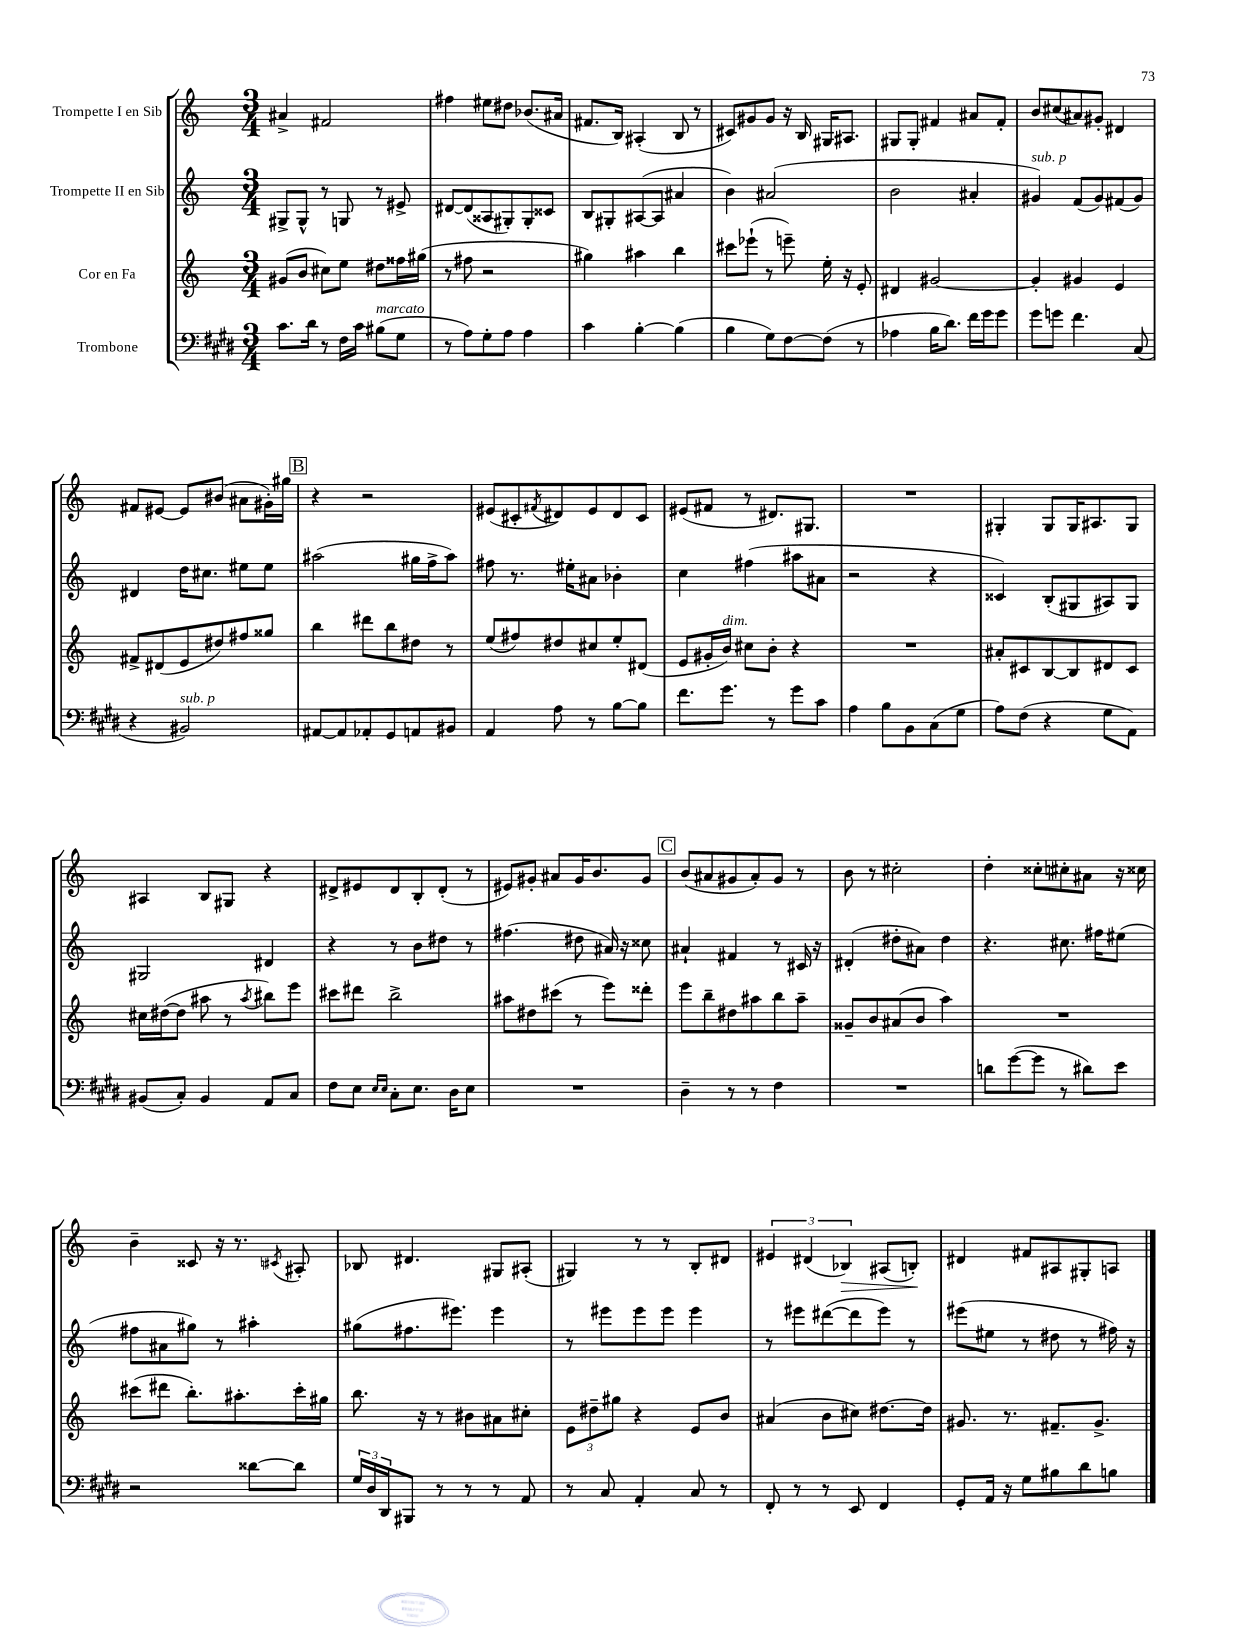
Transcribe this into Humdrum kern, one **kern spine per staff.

**kern	**kern	**kern	**kern	**dynam
*part4	*part3	*part2	*part1	*part1
*staff4	*staff3	*staff2	*staff1	*staff1
*I"Trombone	*I"Cor en Fa	*I"Trompette II en Sib	*I"Trompette I en Sib	*
*clefF4	*clefG2	*clefG2	*clefG2	*
*k[f#c#g#d#]	*k[]	*k[]	*k[]	*
*M3/4	*M3/4	*M3/4	*M3/4	*
=6	=6	=6	=6	=6
8.c#\L	(8g#X/L	8G#X^/L	4a#X^/	.
.	8b/J	8G#^^/J	.	.
16d#\Jk	.	.	.	.
8r	8cc#X\L)	8r	2f#X/	.
16F#\LL	8ee\J	8Gn/	.	.
16c#\JJ	.	.	.	.
!LO:TX:a:i:t=marcato	!	!	!	!
(8B#X\L	8dd#X\L	8r	.	.
8G#\J	16ff##X\L	8e#X^/	.	.
.	(16gg#X\JJ	.	.	.
=7	=7	=7	=7	=7
8r	8r	[8d#X/L	4ff#X\	.
8A\L)	8ff#X\	(8d#/]	.	.
8G#'\	2r	8A##X/	8ee#X\L	.
8A\J	.	8G#X'/)	8dd#X\J	.
4A\	.	8G#'/	(8.b-X/L	.
.	.	8c##X/J	.	.
.	.	.	16a#X/Jk	.
=8	=8	=8	=8	=8
4c#\	4gg#X\)	8B/L	8.f#X/L	.
.	.	8G#X'/	.	.
.	.	.	16B/Jk)	.
[4B'\	4aa#X\	([8A#X/	(4A#X'/	.
.	.	8A#/J]	.	.
(4B\]	4bb\	4a#X/	8B/	.
.	.	.	8r	.
=9	=9	=9	=9	=9
4B\	8ccc#X\L	4b\)	8c#X/L)	.
.	(8eee-X`\J	.	8g#X/	.
8G#\L)	8r	(2a#X/	8g#/J	.
[8F#\	8eeen~\)	.	16r	.
.	.	.	16B/	.
(8F#\J]	16ee'\	.	16G#X/KL	.
.	16r	.	8.A#X/J	.
8r	8e'/	.	.	.
=10	=10	=10	=10	=10
4A-X\	4d#X/	2b\	8G#X/L	.
.	.	.	8G#'/J	.
16B\KL	[2g#X/	.	4f#X/	.
8.d#\J)	.	.	.	.
16f#\LL	.	4a#X'/	8a#X/L	.
16g#\J	.	.	.	.
8g#\J	.	.	8f#'/J	.
=11	=11	=11	=11	=11
!	!	!LO:TX:a:i:t=sub. p	!	!
8g#\L	4g#'/]	4g#X/)	8b/L	.
8gn\J	.	.	(8cc#X/	.
4.f#\	4g#X/	(8f/L	8a#X/)	.
.	.	8g#/)	8g#X'/J	.
.	4e/	(8f#X/	4d#X/	.
(8C#/	.	8g#/J)	.	.
!!LO:LB:g=z
=12	=12	=12	=12	=12
4r	8f#X^/L	4d#X/	8f#X/L	.
.	(8d#X/	.	[8e#X/J	.
!LO:TX:a:i:t=sub. p	!	!	!	!
2BB#X/)	8e/	16dd\KL	8e#/L]	.
.	.	8.cc#X\J	.	.
.	8dd#X/)	.	(8b#X/J	.
.	8ff#X/	8ee#X\L	8a#X\L	.
.	8gg##X/J	8ee#\J	16g#X'\L)	.
.	.	.	16gg#X\JJ	.
!!LO:REH:place=s1:t=B
=13	=13	=13	=13	=13
[8AA#X/L	4bb\	(2aa#X\	4r	.
8AA#/]	.	.	.	.
8AA-X'/	8ddd#X\L	.	2r	.
8GG#/	8bb\	.	.	.
8AAn/	8dd#X\J	16gg#X\LL	.	.
.	.	16ff^\J	.	.
8BB#X/J	8r	8aa#\J)	.	.
=14	=14	=14	=14	=14
4AA/	(8ee/L	8ff#X\	(8e#X/L	.
.	8ff#X/)	8.r	8c#X'/	.
.	.	.	8qf#X/	.
8A\	8dd#X/	.	8d#X/)	.
.	.	16ee#X'\KL	.	.
8r	8cc#X/	8a#X\J	8e#/	.
[8B\L	8ee'/	4b-X'\	8d#/	.
8B\J]	(8d#X/J	.	8c#/J	.
=15	=15	=15	=15	=15
8.f#\L	8e/L	4cc\	(8e#X/L	.
.	16g#X'/L	.	8f#X/J	.
!	!LO:TX:a:i:t=dim.	!	!	!
8.g#\J	16b/JJ)	.	.	.
.	8cc#X\L	(4ff#X\	8r	.
8r	8b'\J	.	8.d#X/L)	.
8g#\L	4r	8aa#X\L	.	.
.	.	.	8.G#X/J	.
8c#\J	.	8a#X\J	.	.
=16	=16	=16	=16	=16
4A\	2.r	2r	2.r	.
8B\L	.	.	.	.
8BB\	.	.	.	.
(8C#\	.	4r	.	.
8G#\J	.	.	.	.
=17	=17	=17	=17	=17
8A\L)	8a#X'/L	4c##X/)	4G#X'/	.
(8F#\J	8c#X/	.	.	.
4r	[8B/	(8B'/L	8G#/L	.
.	8B/]	8G#X/	16G#/K	.
.	.	.	8.A#X/	.
8G#\L	8d#X/	8A#X/)	.	.
8AA\J)	8c#/J	8G#/J	8G#/J	.
!!LO:LB:g=z
=18	=18	=18	=18	=18
(8BB#X/L	16cc#X\LL	2G#X/	4A#X/	.
.	([16dd#X\J	.	.	.
8C#'/J)	8dd#\J]	.	.	.
4BB#/	8aa#X\	.	8B/L	.
.	8r	.	8G#X/J	.
.	8qaa#/	.	.	.
8AA/L	8bb#X\L)	4d#X/	4r	.
8C#/J	8eee\J	.	.	.
=19	=19	=19	=19	=19
8F#\L	8ccc#X\L	4r	8d#X^/L	.
8E\J	8ddd#X\J	.	8e#X/	.
16qqE/LL	.	.	.	.
16qqE/JJ	.	.	.	.
8C#'\L	2bb^\	8r	8d#/	.
8.E\J	.	8b\L	8B'/	.
.	.	8dd#X\J	(8d#'/J	.
16D#\KL	.	.	.	.
8E\J	.	8r	8r	.
=20	=20	=20	=20	=20
2.r	8aa#X\L	(4.ff#X\	8e#X/L)	.
.	8dd#X\	.	8g#X'/J	.
.	(8ccc#X\J	.	8a#X/L	.
.	8r	8dd#X\	16g#/K	.
.	.	.	8.b/	.
.	8eee\L)	16a#X/)	.	.
.	.	16r	.	.
.	8ddd##X'\J	8cc##X\	8g#/J	.
!!LO:REH:place=s1:t=C
=21	=21	=21	=21	=21
4D#~\	8eee\L	4a#X`/	(8b/L	.
.	8bb~\	.	8a#X/	.
8r	8dd#X\	4f#X/	8g#X/	.
8r	8aa#X\	.	8a#'/)	.
4F#\	8bb\	8r	8g#/J	.
.	8aa#~\J	16c#X/	8r	.
.	.	16r	.	.
=22	=22	=22	=22	=22
2.r	8g##X~/L	(4d#X'/	8b\	.
.	8b/	.	8r	.
.	(8a#X/	8dd#X'\L	2cc#X'\	.
.	8b/J	8a#X\J)	.	.
.	4aa\)	4dd#\	.	.
=23	=23	=23	=23	=23
8dn\L	2.r	4.r	4dd'\	.
([8g#\	.	.	.	.
8g#\J]	.	.	8cc##X'\L	.
8r	.	8.cc#X\	8cc#X'\	.
8d#X\L)	.	.	8a#X\J	.
.	.	16ff#X\KL	.	.
8e\J	.	(8ee#X\J	16r	.
.	.	.	16cc##X\	.
!!LO:LB:g=z
=24	=24	=24	=24	=24
2r	(8ccc#X\L	8ff#X\L	4b~\	.
.	8ddd#X\J	8a#X\	.	.
.	8.bb'\L)	8gg#X\J)	8c##X/	.
.	.	8r	16r	.
.	8.aa#X'\	.	8.r	.
[8d##X\L	.	4aa#X'\	.	.
.	.	.	8qc#X/	.
8d##\J]	16ccc#'\L	.	8A#X'/	.
.	16gg#X\JJ	.	.	.
=25	=25	=25	=25	=25
24G#/LL	8.bb\	(8gg#X\L	8B-X/	.
24D#/	.	.	.	.
24DD#/J	.	.	.	.
8BBB#X/J	.	8.ff#X\	4.d#X/	.
.	16r	.	.	.
8r	8r	.	.	.
.	.	8.eee#X\J)	.	.
8r	8b#X\L	.	.	.
8r	8a#X\	4eee#\	8G#X/L	.
8AA/	8cc#X'\J	.	(8A#X'/J	.
=26	=26	=26	=26	=26
8r	12e\L	8r	4G#X/)	.
.	12dd#X~\	.	.	.
8C#/	.	8eee#X\L	.	.
.	12gg#X\J	.	.	.
4AA'/	4r	8eee#\	8r	.
.	.	8eee#\J	8r	.
8C#/	8e/L	4eee#\	8B'/L	.
8r	8b/J	.	8d#X/J	.
=27	=27	=27	=27	=27
8FF#'/	(4a#X/	8r	6e#X/	.
8r	.	8eee#X\L	.	.
.	.	.	(6d#X/	.
8r	8b\L	([8ddd#X\	.	.
!	!	!	!	!LO:HP:b
.	.	.	6B-X/)	>
8EE/	8cc#X\J)	8ddd#\]	.	.
4FF#/	[8.dd#X\L	8eee#\J)	(8A#X/L	.
.	.	8r	8Bn'/J)	.
.	16dd#\Jk]	.	.	.
.	.	.	.	]
=28	=28	=28	=28	=28
8GG#'/L	8.g#X/	(8eee#X\L	4d#X/	.
16AA/Jk	.	8ee#X\J	.	.
16r	8.r	.	.	.
8G#\L	.	8r	8f#X/L	.
8B#X\	8.f#X~/L	8dd#X\	8A#X/	.
8d#\	.	8r	8G#X'/	.
.	8.g#^/J	.	.	.
8Bn\J	.	16ff#X\)	8An/J	.
.	.	16r	.	.
==	==	==	==	==
*-	*-	*-	*-	*-
